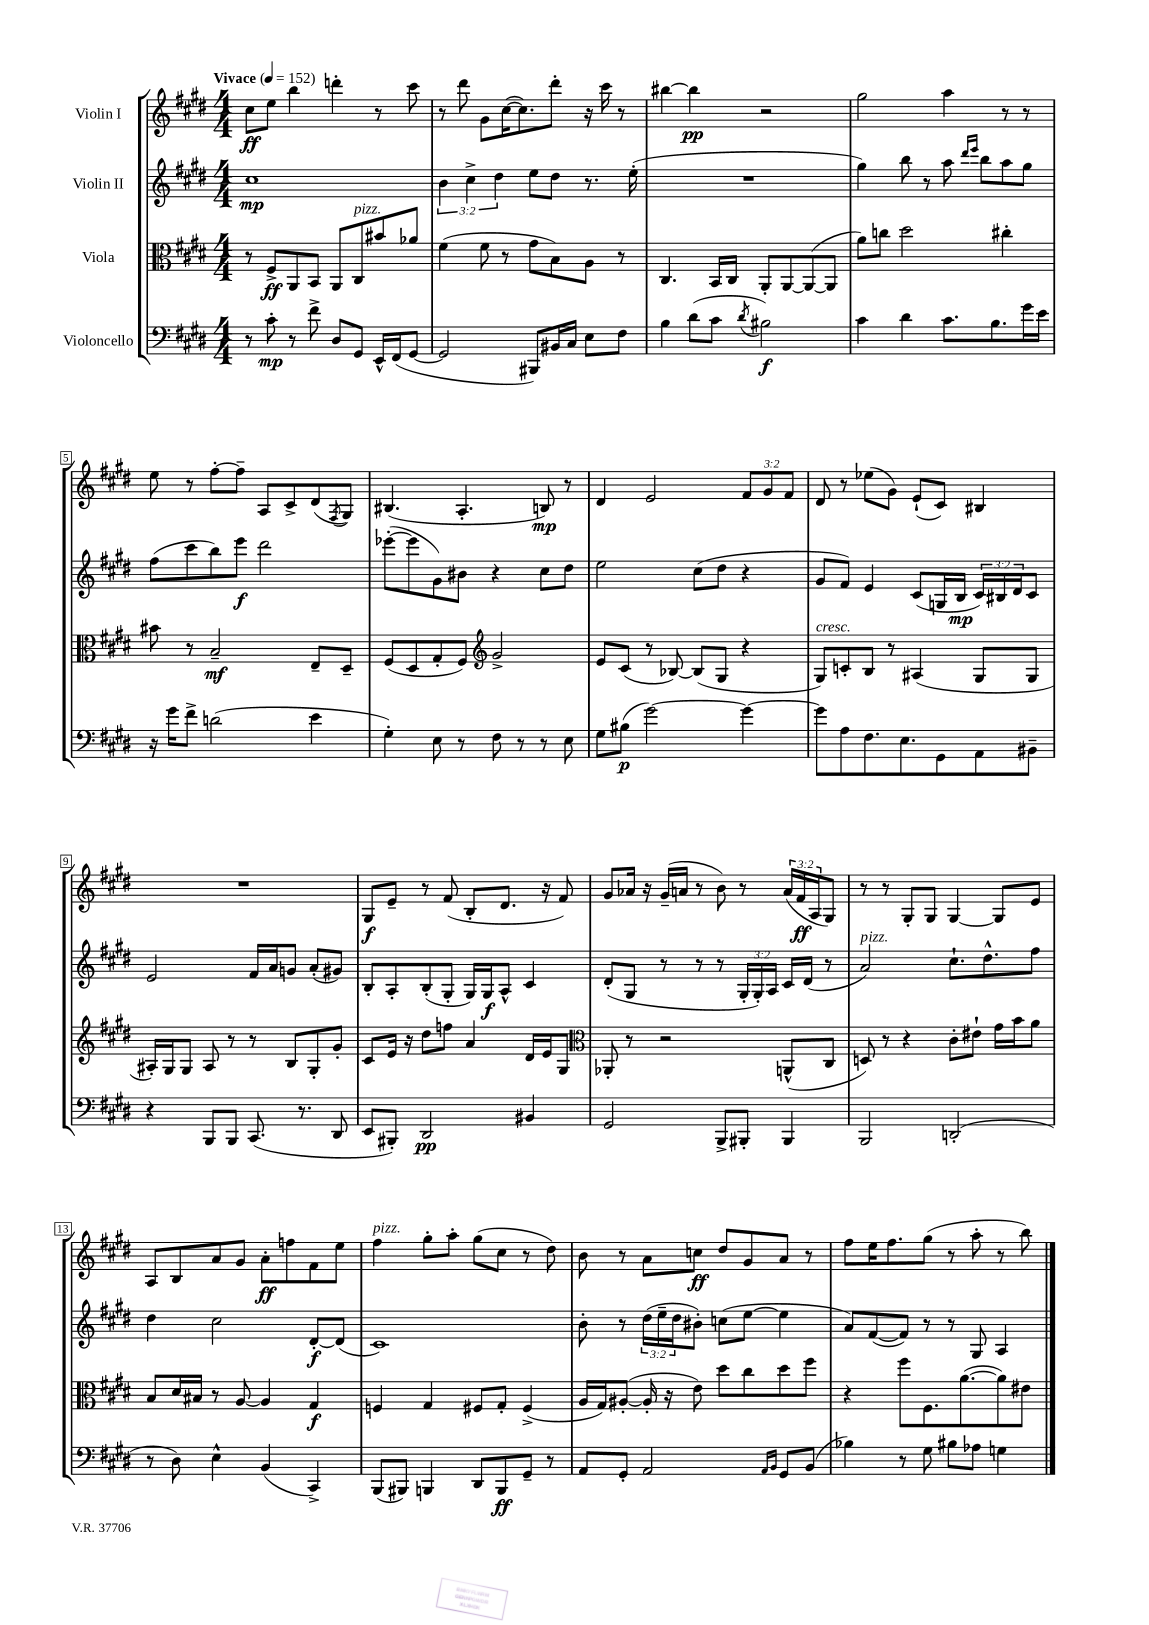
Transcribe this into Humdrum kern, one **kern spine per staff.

**kern	**dynam	**kern	**dynam	**kern	**dynam	**kern	**dynam
*part4	*part4	*part3	*part3	*part2	*part2	*part1	*part1
*staff4	*staff4	*staff3	*staff3	*staff2	*staff2	*staff1	*staff1
*I"Violoncello	*	*I"Viola	*	*I"Violin II	*	*I"Violin I	*
*clefF4	*	*clefC3	*	*clefG2	*	*clefG2	*
*k[f#c#g#d#]	*	*k[f#c#g#d#]	*	*k[f#c#g#d#]	*	*k[f#c#g#d#]	*
*M4/4	*	*M4/4	*	*M4/4	*	*M4/4	*
*MM152	*	*MM152	*	*MM152	*	*MM152	*
=1	=1	=1	=1	=1	=1	=1	=1
!	!	!	!	!	!	!LO:TX:a:B:t=Vivace	!
8r	.	8r	.	1cc#	mp	8cc#\L	ff
8c#'\	mp	8F#^/L	ff	.	.	8ee\J	.
8r	.	8AA/	.	.	.	4bb\	.
8f#^\	.	8BB/J	.	.	.	.	.
8D#/L	.	8AA/L	.	.	.	4dddn'\	.
!	!	!LO:TX:a:i:t=pizz.	!	!	!	!	!
8GG#/J	.	8C#/	.	.	.	.	.
16EE^^/LL	.	8b#X/	.	.	.	8r	.
(16FF#/J	.	.	.	.	.	.	.
[8GG#/J	.	8a-X/J	.	.	.	8ccc#\	.
=2	=2	=2	=2	=2	=2	=2	=2
2GG#/]	.	(4f#\	.	6b\	.	8r	.
.	.	.	.	.	.	8ddd#\	.
.	.	.	.	6cc#^\	.	.	.
.	.	8f#\	.	.	.	8g#\L	.
.	.	.	.	6dd#\	.	.	.
.	.	8r	.	.	.	([16cc#\K	.
.	.	.	.	.	.	8.cc#\])	.
8BBB#X/L)	.	8g#\L	.	8ee\L	.	.	.
16BB#X/L	.	8B\)	.	8dd#\J	.	8ddd#'\J	.
16C#/JJ	.	.	.	.	.	.	.
8E\L	.	8A\J	.	8.r	.	16r	.
.	.	.	.	.	.	16ccc#\	.
8F#\J	.	8r	.	.	.	8r	.
.	.	.	.	(16ee'\	.	.	.
=3	=3	=3	=3	=3	=3	=3	=3
4B\	.	4.C#/	.	1r	.	[4bb#X\	.
(8d#\L	.	.	.	.	.	4bb#\]	pp
8c#\J	.	16BB/LL	.	.	.	.	.
.	.	16C#/JJ	.	.	.	.	.
8qd#/	.	.	.	.	.	.	.
2B#X\)	f	8AA'/L	.	.	.	2r	.
.	.	[8AA/	.	.	.	.	.
.	.	(8AA/_	.	.	.	.	.
.	.	8AA/J]	.	.	.	.	.
=4	=4	=4	=4	=4	=4	=4	=4
4c#\	.	8a\L)	.	4gg#\)	.	2gg#\	.
.	.	8ccn\J	.	.	.	.	.
4d#\	.	2dd#\	.	8bb\	.	.	.
.	.	.	.	8r	.	.	.
8.c#\L	.	.	.	8aa\	.	4aa\	.
.	.	.	.	16qqddd#/LL	.	.	.
.	.	.	.	16qqeee/JJ	.	.	.
.	.	.	.	8bb\L	.	.	.
8.B\	.	.	.	.	.	.	.
.	.	4cc#X'\	.	8aa\	.	8r	.
16g#\L	.	.	.	8gg#\J	.	8r	.
16e\JJ	.	.	.	.	.	.	.
!!LO:LB:g=z
=5	=5	=5	=5	=5	=5	=5	=5
16r	.	8b#X\	.	(8ff#\L	.	8ee\	.
16g#\KL	.	.	.	.	.	.	.
8f#^\J	.	8r	.	8ccc#\	.	8r	.
(2dn\	.	2B~/	mf	8bb\)	.	[8ff#'\L	.
.	.	.	.	8eee\J	f	8ff#~\J]	.
.	.	.	.	2ddd#\	.	8A/L	.
.	.	.	.	.	.	8c#^/	.
4e\	.	8E~/L	.	.	.	(8d#/	.
.	.	.	.	.	.	8qF#/	.
.	.	8D#~/J	.	.	.	8G#/J)	.
=6	=6	=6	=6	=6	=6	=6	=6
4G#'\)	.	(8F#/L	.	([8eee-X'\L	.	(4.B#X/	.
.	.	8D#/	.	8eee-\]	.	.	.
8E\	.	8G#'/	.	8g#\)	.	.	.
8r	.	8F#/J)	.	8b#X\J	.	4.A'/	.
*	*	*clefG2	*	*	*	*	*
8F#\	.	2g#^/	.	4r	.	.	.
8r	.	.	.	.	.	.	.
8r	.	.	.	8cc#\L	.	8Bn/)	mp
8E\	.	.	.	8dd#\J	.	8r	.
=7	=7	=7	=7	=7	=7	=7	=7
8G#\L	.	8e/L	.	2ee\	.	4d#/	.
(8B#X\J	p	(8c#/J	.	.	.	.	.
[2g#\)	.	8r	.	.	.	2e/	.
.	.	[8B-X/)	.	.	.	.	.
.	.	(8B-/L]	.	(8cc#\L	.	.	.
.	.	8G#/J	.	8dd#\J	.	.	.
4g#\_	.	4r	.	4r	.	12f#/L	.
.	.	.	.	.	.	12g#/	.
.	.	.	.	.	.	12f#/J	.
=8	=8	=8	=8	=8	=8	=8	=8
!	!	!LO:TX:a:i:t=cresc.	!	!	!	!	!
8g#\L]	.	8G#/L)	.	8g#/L	.	8d#/	.
8A\	.	8cn'/	.	8f#/J)	.	8r	.
8.F#\	.	8B/J	.	4e/	.	(8ee-X\L	.
.	.	8r	.	.	.	8g#\J)	.
8.E\	.	.	.	.	.	.	.
.	.	(4A#X/	.	(8c#/L	.	(8e`/L	.
8GG#\	.	.	.	16Gn/L	.	8c#/J)	.
.	.	.	.	16B/JJ	mp	.	.
8AA\	.	8G#/L	.	24c#/LL)	.	4B#X/	.
.	.	.	.	24B#X/	.	.	.
.	.	.	.	24d#/J	.	.	.
8BB#X~\J	.	8G#/J	.	8c#/J	.	.	.
!!LO:LB:g=z
=9	=9	=9	=9	=9	=9	=9	=9
4r	.	16A#X'/LL)	.	2e/	.	1r	.
.	.	16G#/J	.	.	.	.	.
.	.	8G#/J	.	.	.	.	.
8BBB/L	.	8A#/	.	.	.	.	.
8BBB/J	.	8r	.	.	.	.	.
(8.CC#/	.	8r	.	16f#/LL	.	.	.
.	.	.	.	16a/J	.	.	.
.	.	8B/L	.	8gn/J	.	.	.
8.r	.	.	.	.	.	.	.
.	.	8G#'/	.	(8a'/L	.	.	.
8DD#/	.	8g#'/J	.	8g#X/J)	.	.	.
=10	=10	=10	=10	=10	=10	=10	=10
8EE/L	.	8c#/L	.	8B'/L	.	8G#/L	f
8BBB#X'/J)	.	16e/Jk	.	8A'/	.	8e~/J	.
.	.	16r	.	.	.	.	.
2DD#/	pp	8dd#\L	.	(8B'/	.	8r	.
.	.	8ffn\J	.	8G#'/J	.	(8f#/	.
.	.	4a/	.	16G#/LL)	.	8B'/L	.
.	.	.	.	16G#/J	f	.	.
.	.	.	.	8A^^/J	.	8.d#/J	.
4BB#X/	.	16d#/LL	.	4c#/	.	.	.
.	.	16e/J	.	.	.	16r	.
.	.	8G#/J	.	.	.	8f#/)	.
=11	=11	=11	=11	=11	=11	=11	=11
*	*	*clefC3	*	*	*	*	*
2GG#/	.	8AA-X'/	.	(8d#'/L	.	8g#/L	.
.	.	8r	.	8G#/J	.	16a-X/Jk	.
.	.	.	.	.	.	16r	.
.	.	2r	.	8r	.	(16g#~/LL	.
.	.	.	.	.	.	16an/JJ	.
.	.	.	.	8r	.	8r	.
8BBB^/L	.	.	.	8r	.	8b\)	.
8BBB#X'/J	.	.	.	24G#'/LL	.	8r	.
.	.	.	.	24G#'/)	.	.	.
.	.	.	.	24A/JJ	.	.	.
4BBB#/	.	(8AAn^^/L	.	16c#/LL	.	(24a/LL	.
.	.	.	.	.	.	24f#/	ff
.	.	.	.	(16d#/JJ	.	.	.
.	.	.	.	.	.	24A/J	.
.	.	8C#/J	.	8r	.	8G#/J)	.
=12	=12	=12	=12	=12	=12	=12	=12
!	!	!	!	!LO:TX:a:i:t=pizz.	!	!	!
2BBB/	.	8Dn/)	.	2a/)	.	8r	.
.	.	8r	.	.	.	8r	.
.	.	4r	.	.	.	8G#'/L	.
.	.	.	.	.	.	8G#/J	.
(2DDn'/	.	8c#'\L	.	8.cc#`\L	.	[4G#/	.
.	.	8e#X`\J	.	.	.	.	.
.	.	.	.	8.dd#^^\	.	.	.
.	.	16g#\LL	.	.	.	8G#/L]	.
.	.	16b\J	.	.	.	.	.
.	.	8a\J	.	8ff#\J	.	8e/J	.
!!LO:LB:g=z
=13	=13	=13	=13	=13	=13	=13	=13
8r	.	8B/L	.	4dd#\	.	8A/L	.
8D#\)	.	16d#/L	.	.	.	8B/	.
.	.	16B#X/JJ	.	.	.	.	.
4E^^\	.	8r	.	2cc#\	.	8a/	.
.	.	[8A/	.	.	.	8g#/J	.
(4BB/	.	4A/]	.	.	.	8a'\L	ff
.	.	.	.	.	.	8ffn\	.
4CC#^/)	.	4G#/	f	[8d#'/L	f	8f#\	.
.	.	.	.	(8d#/J]	.	8ee\J	.
=14	=14	=14	=14	=14	=14	=14	=14
!	!	!	!	!	!	!LO:TX:a:i:t=pizz.	!
(8BBB/L	.	4Fn/	.	1c#)	.	4ff#\	.
8BBB#X/J)	.	.	.	.	.	.	.
4BBBn/	.	4G#/	.	.	.	8gg#'\L	.
.	.	.	.	.	.	8aa'\J	.
8DD#/L	.	8F#X/L	.	.	.	(8gg#\L	.
8BBB/	ff	8G#'/J	.	.	.	8cc#\J	.
8GG#~/J	.	(4F#^/	.	.	.	8r	.
8r	.	.	.	.	.	8dd#\)	.
=15	=15	=15	=15	=15	=15	=15	=15
8AA/L	.	16A/LL	.	8b'\	.	8b\	.
.	.	16G#/J)	.	.	.	.	.
8GG#'/J	.	([8A#X'/J	.	8r	.	8r	.
2AA/	.	16A#'/]	.	(24dd#\LL	.	8a\L	.
.	.	.	.	24ee~\	.	.	.
.	.	16r	.	.	.	.	.
.	.	.	.	24dd#\J	.	.	.
.	.	8e\)	.	8b#X'\J)	.	8ccn\J	ff
.	.	8dd#\L	.	(8ccn\L	.	8dd#/L	.
.	.	8cc#\	.	[8ee\J	.	8g#/	.
16qqAA/LL	.	.	.	.	.	.	.
16qqBB/JJ	.	.	.	.	.	.	.
8GG#/L	.	8dd#\	.	4ee\]	.	8a/J	.
(8BB/J	.	8ff#\J	.	.	.	8r	.
=16	=16	=16	=16	=16	=16	=16	=16
4B-X\)	.	4r	.	8a/L)	.	8ff#\L	.
.	.	.	.	([8f#/	.	16ee\K	.
.	.	.	.	.	.	8.ff#\	.
8r	.	8ff#\L	.	8f#/J])	.	.	.
8G#\	.	8.F#\	.	8r	.	(8gg#\J	.
8B#X\L	.	.	.	8r	.	8r	.
.	.	([8.a\	.	.	.	.	.
8A-X\J	.	.	.	8G#/	.	8aa'\	.
4Gn\	.	8a\])	.	4A/	.	8r	.
.	.	8e#X\J	.	.	.	8bb\)	.
==	==	==	==	==	==	==	==
*-	*-	*-	*-	*-	*-	*-	*-
